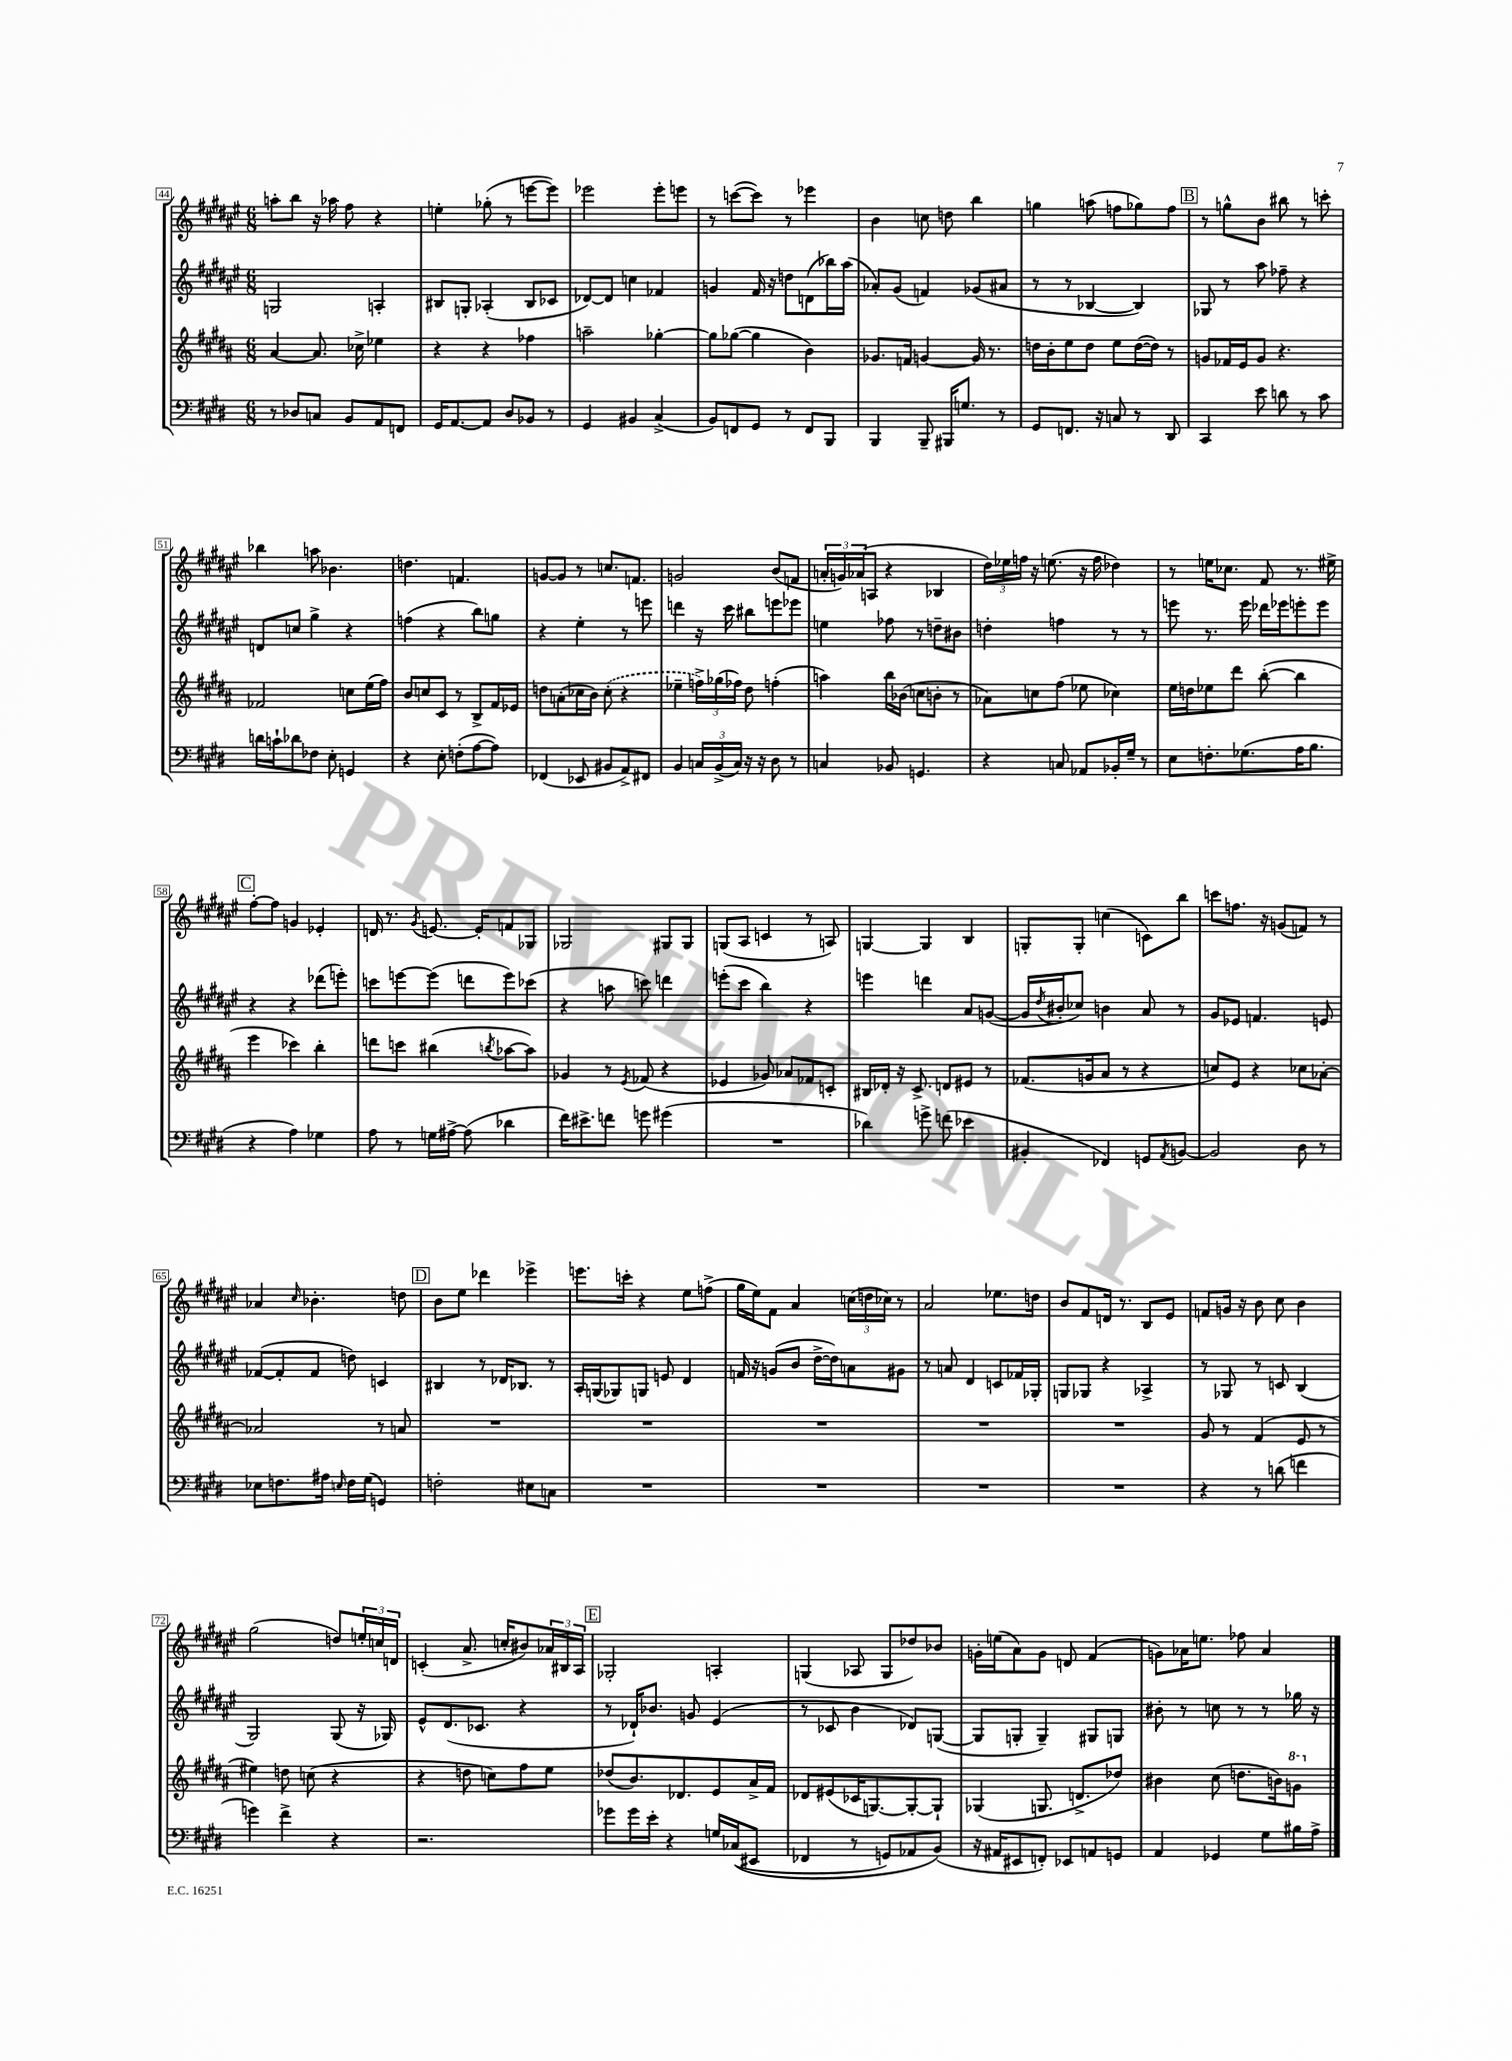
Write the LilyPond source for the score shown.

<<
\new StaffGroup <<
\new Staff = "s0" {
    \clef treble \key fis \major \numericTimeSignature \time 6/8
    a''8-. b''8 r16 aes''16 fis''8 r4 |
    e''4-. ges''8-.( r8 e'''8~ e'''8) |
    ees'''2 ees'''8-. e'''8 |
    r8 c'''8~( c'''8) r8 ees'''4 |
    b'4 c''8 d''8 b''4 |
    g''4 a''8( f''8 ges''8) f''8 |
    \mark \markup { \box "B" } r8 g''8-^ b'8 bis''8 r8 c'''8-. |
    bes''4 a''8 bes'4. |
    d''4. f'4. |
    g'8~ g'8 r8 c''8. f'8. |
    g'2 b'8( f'8 |
    \tuplet 3/2 { a'16-. g'16) aes'16( } a8 r4 bes4 |
    \tuplet 3/2 { dis''16) ees''16 f''16 } r16 e''8.( r16 f''16 des''4) |
    r8 e''16 ces''8. fis'8 r8. eis''16-> |
    \mark \markup { \box "C" } fis''8~-. fis''8 g'4 ees'4-. |
    d'16 r8. \acciaccatura { gis'8 } e'8.~ e'16-. f'8 ges8 |
    ges2 gis8 gis8 |
    g8( ais8 c'4 r8 a8) |
    g4~ g4 b4 |
    g8-. g8-. c''4( c'8) b''8 |
    c'''8 f''8. r16 g'8( f'8) r8 |
    aes'4 \grace { cis''16 } bes'4.-. d''8 |
    \mark \markup { \box "D" } b'8 eis''8 des'''4 ees'''4-> |
    e'''8. c'''16-. r4 eis''8 f''8->( |
    gis''16 eis''16) fis'8 ais'4 \tuplet 3/2 { c''16( d''16 ces''16) } r8 |
    ais'2 ees''8. d''16 |
    b'8 fis'8 d'16 r8. b8 eis'8 |
    f'8 g'16 r16 b'8 cis''8 b'4 |
    gis''2( d''8) \tuplet 3/2 { e''16-. c''16 d'16 } |
    c'4-.( ais'8.-> c''16-. bis'8) \tuplet 3/2 { aes'16 bis16 ais16 } |
    \mark \markup { \box "E" } ges2-. a4-. |
    g4( aes8 g8 des''8) bes'8 |
    g'16-. e''16( ais'8) g'8 d'8 fis'4( |
    g'8) aes'16 e''8. fes''8 aes'4 \bar "|." |
}
\new Staff = "s1" {
    \clef treble \key fis \major \numericTimeSignature \time 6/8
    g2 a4-. |
    bis8 g8-. aes4-.( bis8 ces'8 |
    des'8~) des'8 c''4 fes'4 |
    g'4 fis'16 r16 d''8 d'8( bes''16) ais''16( |
    aes'8-.) gis'8( f'4) ges'8( ais'8 |
    r8 r8 bes4~ bes4) |
    \mark \markup { \box "B" } ges8 r8 ais''8 fes''8-- r4 |
    d'8 c''8 gis''4-> r4 |
    f''4( r4 b''8) g''8 |
    r4 eis''4-. r8 e'''8 |
    d'''4 r16 cis'''16 bis''8 e'''8 ees'''8 |
    e''4 fes''8 r8 d''8-- bis'8 |
    d''4-. f''4 r8 r8 |
    e'''8 r8. e'''16 des'''16 ees'''16 e'''8-. e'''8 |
    \mark \markup { \box "C" } r4 r4 des'''8( e'''8-.) |
    c'''8 e'''8~ e'''8( d'''8 e'''8) ces'''8( |
    r4 a''8 c'''8) d'''4 |
    e'''8-.( cis'''8 b''4) r4 |
    e'''4 d'''4 ais'8 g'8~( |
    g'16 \acciaccatura { dis''8 } bis'16-. ces''8) b'4 ais'8 r8 |
    gis'8 ees'8 f'4. e'8 |
    fes'8~( fes'8-. fes'8 d''8) c'4 |
    \mark \markup { \box "D" } bis4 r8 des'16 bes8. r8 |
    ais16-. g16( ges8) g8 e'8 dis'4 |
    f'16 r16 g'8( b'8 dis''16~-> dis''16) a'8 gis'8 |
    r8 a'8 dis'4 c'8 fes'16 ges16-. |
    g8 ges8 r4 aes4-> |
    r8 ges8 r8 c'8 b4( |
    gis2) gis8( r16 ges16) |
    eis'8-^ dis'8.( ces'8. r4 |
    \mark \markup { \box "E" } r8 des'16-!) bes'8. g'8 eis'4( |
    r8 ces'8 b'4 des'8) g8~( |
    g8 g8-. g4--) gis8 g8 |
    bis'8-. r8 c''8 r8 r8 ges''16 r16 \bar "|." |
}
\new Staff = "s2" {
    \clef treble \key b \major \numericTimeSignature \time 6/8
    ais'4~ ais'8. ces''16-> ees''4 |
    r4 r4 fes''4 |
    a''2-- ges''4~-. |
    ges''8 ges''8~( ges''4 b'4) |
    ges'8. f'16 g'4~ g'16 r8. |
    d''16 b'16-. e''8 d''8 e''8 d''16~( d''16) r8 |
    \mark \markup { \box "B" } g'8 fes'16 e'16 g'8 r4. |
    fes'2 c''8 e''16( fis''16) |
    b'8 c''8 cis'8 r8 b8-> fis'16 ees'16 |
    d''8 a'8-.( ces''16 b'16) \once \slurDashed ces''8-.( r4 |
    ees''4-- \tuplet 3/2 { f''16->) ges''16( fes''16) } dis''8 f''4-.( |
    a''4) b''16 bes'16( c''8 b'8-. r8 |
    aes'8) c''8 fis''8( ees''8 ces''4) |
    e''16 d''16 ees''8 dis'''8 b''8~-.( b''4 |
    \mark \markup { \box "C" } e'''4 ces'''4) b''4-. |
    d'''8 c'''8 bis''4( \acciaccatura { b''8 } aes''8~ aes''8) |
    ges'4 r8 \acciaccatura { e'8 } fes'8( r4 |
    ees'4 ges'8) aes'8 fes'8 c'8-. |
    bis16 des'16-. r16 cis'8.-> d'8 eis'8 r8 |
    fes'8.( g'16 ais'8 r8 r4 |
    c''8) e'8 r4 ces''8 aes'8~-. |
    aes'2 r8 a'8 |
    \mark \markup { \box "D" } R2. |
    R2. |
    R2. |
    R2. |
    R2. |
    gis'8 r8 fis'4( e'8 r8 |
    eis''4) d''8 c''8( r4 |
    r4 d''8 c''8) fis''8 e''8 |
    \mark \markup { \box "E" } des''8( b'8.) des'8. e'8 ais'16-> fis'16 |
    des'8 eis'8( ces'16 g8.~) g8~-. g8-! |
    ges4( g8. d'8.-> des''8) |
    bis'4 cis''8( d''8. b'16) \ottava #1 g''8 \ottava #0 \bar "|." |
}
\new Staff = "s3" {
    \clef bass \key e \major \numericTimeSignature \time 6/8
    r8 des8 c8 b,8 a,8 f,8 |
    gis,16 a,8.~ a,8 dis8 bes,8 r8 |
    gis,4 bis,4 cis4->( |
    b,8) f,8 gis,8 r8 f,8 b,,8 |
    b,,4 b,,8-- bis,,16 g8. r8 |
    gis,8 f,8. r16 c8 r8 dis,8 |
    \mark \markup { \box "B" } cis,4 e'8 d'8 r8 cis'8 |
    d'16 c'16-! des'8 fes8 e8-. g,4 |
    r4 e8-. f8-.( a8~ a8) |
    fes,4( ees,8 bis,8 a,8->) fis,8 |
    b,4 \tuplet 3/2 { c16 b,16->( c16) } r16 r16 dis8 r8 |
    c4 bes,8 g,4. |
    r4 c8 aes,8 bes,16-. gis16-- r8 |
    e8 f8.-. ges8.( a16 b8. |
    \mark \markup { \box "C" } r4 a4) ges4 |
    a8 r8 g16 ais16~-> ais8( des'4 |
    fis'16) eis'8.-> f'8 g'8 gis'4( |
    R2. |
    des'4) g'8-> f'8( ees'4 |
    bis,4-. fes,4) g,8 \acciaccatura { a,8 } b,8~ |
    b,2 dis8 r8 |
    ees8 f8. ais16 \grace { e16 } f16 gis16( g,4) |
    \mark \markup { \box "D" } f2-. eis8 c8 |
    R2. |
    R2. |
    R2. |
    R2. |
    r4 r8 d'8( f'4 |
    g'4) fis'4-> r4 |
    r2. |
    \mark \markup { \box "E" } ges'8 ges'16 e'16-. r4 g16 ces16(\( eis,8 |
    fes,4 r8 g,8) aes,8 b,8(\) |
    r16 ais,16 eis,8 f,8-.) ees,8 a,8 g,8 |
    a,4 ges,4 gis8 bis16 a16-> \bar "|." |
}
>>
>>
\layout { \context { \Score currentBarNumber = #44 \override BarNumber.stencil = #(make-stencil-boxer 0.1 0.3 ly:text-interface::print) } }
